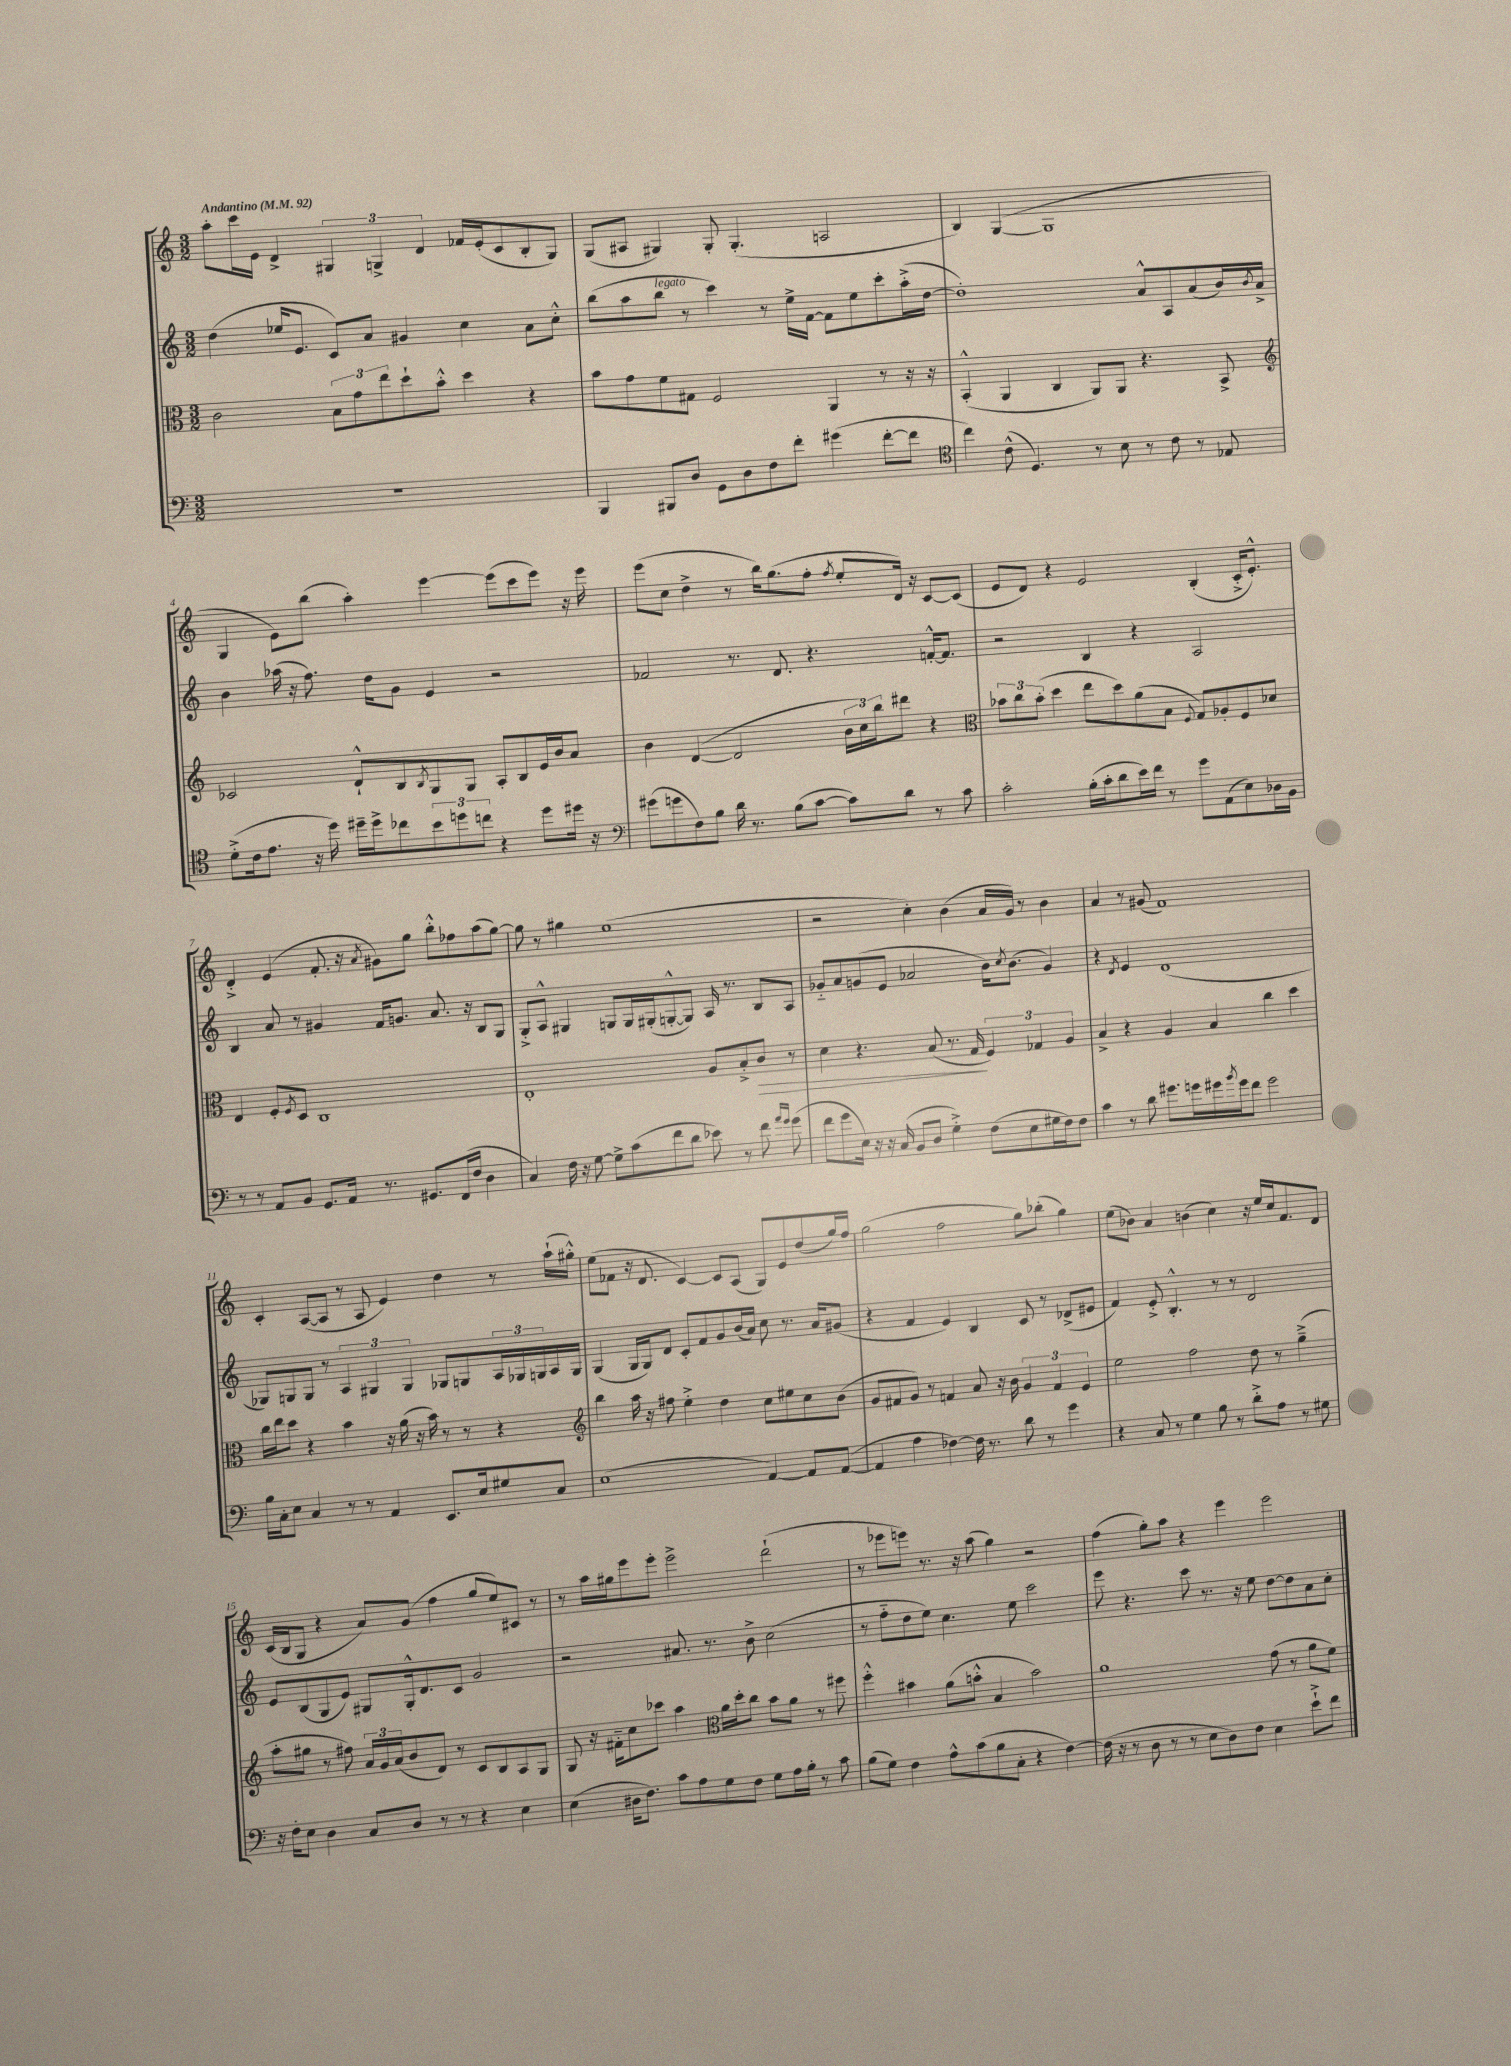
<<
\new StaffGroup <<
\new Staff = "s0" {
    \clef treble \key c \major \numericTimeSignature \time 3/2 \tempo "Andantino" 4 = 92
    a''8-. c'''16 e'16 d'4-> \tuplet 3/2 { gis4 g4-> d'4 } fes'16 e'16-.( c'8 b8-. g8) |
    g8( ais8 gis4) gis8-. gis4.-.( a2 |
    b4) g4~( g1 |
    g4 e'8) b''8( a''4-.) e'''4~ e'''8( c'''8 e'''8) r16 e'''16 |
    e'''8( c''8 d''4-> r8 b''16) g''8.( f''8-. \acciaccatura { f''8 } e''8-. d'16) r16 c'8~ c'8( |
    e'8 d'8) r4 e'2 b4-.( c'16-.-> e'8.-.-^) |
    d'4-.-> e'4( f'8.-. r16 \acciaccatura { a'8 } gis'8) g''8 b''8-.-^ fes''8 a''8( g''8~) |
    g''8 r8 gis''4 e''1( |
    r2 c''4-.) b'4( a'16 g'16) r8 b'4 |
    a'4 r8 gis'8( f'1) |
    c'4-. a8~( a8 r8 a8 e'4) d''4 r8 a''16-!( gis''16-.-^) |
    e''8( fes'8 r16 d'8. c'4~) c'8 a8( g8) e'8 d''8( g''16) f''16 |
    g''2( f''2 g''8) bes''8-.( g''4) |
    e''8( bes'8) a'4 b'4( c''4) r16 e''16 c''16 f'8. d'8 |
    c'16( b16 g8 r4 a'8) g'8( f''4 g''8 e''8) cis'8 r8 |
    r8 a''16 gis''16 e'''8 e'''8-. e'''2-> d'''2-!( |
    r8 ees'''8 e'''8) r8. r16 a''8( g''4) r2 |
    f''4( g''8-.) a''8 r4 e'''4 e'''2 \bar "|." |
}
\new Staff = "s1" {
    \clef treble \key c \major \numericTimeSignature \time 3/2
    d''4( ees''16 e'8. c'8) a'8 gis'4 c''4 a'8 c''8-.-^ |
    b''8( a''8 b''8^\markup { \italic "legato" } r8 c'''4) r8 e''16-> f'16~ f'8 e''8 c'''8-. a''16-.->( d''16~ |
    d''1-.) a'8-^ a8 a'8( b'16) \acciaccatura { b'8 } a'16-> |
    b'4 aes''16( r16 f''8.) d''16 g'8 e'4 r2 |
    fes'2 r8. d'8. r4. f'16~-.-^ f'8. |
    r2 b4 r4 a2 |
    b4 a'8 r8 gis'4 f'16 g'8. a'8. r16 b8 g8 |
    g8-.-> a8-^ gis4 g8 g16 gis16-.( g8~-.-^ g8) a16 r8. b8 a8 |
    ges'8-_ a'8 g'8( e'8 aes'2 b'16) \acciaccatura { c''8 } b'8.( g'4) |
    r4 \acciaccatura { d'8 } e'4 d'1( |
    ges8) g8 g8 r8 \tuplet 3/2 { a4 gis4 gis4 } ges8 g8 \tuplet 3/2 { a16 ges16 g16 } a16 g16 |
    g4( g16 g16) d'8 c'8-. f'8 g'8 b'16( a'16) c''8 r8. a'16 gis'8( |
    r4 f'4 e'4) b4 c'8 r8 des'8->( eis'8 |
    f'4) e'8-.-> b4.-.-^ r8 r8 d'2 |
    e'8 b8( g8 e'8) gis8 gis16-.-^ d'8. c'8 g'2 |
    r2 ais'8. r8. b'8-> c''2( |
    r8 f''8-_ d''8 e''8) c''4. e''8 c'''2 |
    e'''8 r4. c'''8 r8. r16 e''8 d''8~ d''8 a'8 c''8-. \bar "|." |
}
\new Staff = "s2" {
    \clef alto \key c \major \numericTimeSignature \time 3/2
    c'2 \tuplet 3/2 { b8 g'8 e''8 } d''8-! b'8-.-^ d''4 r4 |
    b'8 g'8 f'8 gis8 f2 a,4 r8 r16 r16 |
    b,4-.-^( a,4 c4 a,8) a,8 r4. b,8-> |
    \clef treble ces'2 d'8-!-^ b8 \acciaccatura { b8 } g8 g8 a8-. b8 e'16 b'16 a'8 |
    b'4 d'4~( d'2 \tuplet 3/2 { b'16 c''16) b''16 } dis'''8 r4 |
    \clef alto \tuplet 3/2 { bes'8 c''8 bes'8-.( } d''4 e''8 d''8) a'8( b8 \appoggiatura { f8 } g8) aes8-. f8 des'8 |
    e4 f8-. \acciaccatura { f8 } d8 c1 |
    e1-. a8 b8-.-> c'8\> r8 |
    d'4 r4. b8( r8. g16\! \tuplet 3/2 { f4) ges4 a4 } |
    b4-> r4 a4 b4 c''4 d''4 |
    c''16 e''16 d''8 r4 b'4 r16 a'16( r16 b'16) r8 r8 r4 |
    \clef treble b''4 a''16 r16 fis''8 e''4-.-> d''4 c''8 eis''8 c''8 b'8( |
    g'8 fis'8 g'8) r8 f'4 a'8 r16 b'16 \tuplet 3/2 { g'4 f'4 e'4 } |
    e''2 f''2 d''8 r8 g''4--->( |
    a''8-. gis''8 r8 fis''8) \tuplet 3/2 { a'16 g'16 a'16( } b'8 d'8) r8 c'8 b8 a8 g8 |
    g8 r16 fis'16-_ c''8 ces'''8 a''4 \clef alto a'16 d''16-. c''8 b'8 a'8 r8 fis''8 |
    f''4-.-^ bis'4 a'8( b'8-.-^ b4 b'2) |
    a'1 g'8( r8 a'8 f'8) \bar "|." |
}
\new Staff = "s3" {
    \clef bass \key c \major \numericTimeSignature \time 3/2
    R1. |
    b,,4 bis,,8 d8 g,8 d8 f8 f'8-. gis'4( f'8~-. f'8 |
    \clef tenor c''4) c'8-^( d4.) r8 b8 r8 c'8 r8 ees8 |
    d'8-.->( c'16 e'8. r16 d''16) dis''16-- dis''16-> ces''8 \tuplet 3/2 { b'8 d''8 c''8 } r4 d''8 dis''16 r16 |
    \clef bass gis'8( g'8 f8) b8 d'16 r8. b8( c'8~ c'8) d'8 r8 c'8 |
    c'2-. b16-.( c'16-. d'8 e'16) f'16 r8 g'8 a,8( e8) des16 b,16 |
    r8 r8 a,8 b,8 g,8. a,16 r8. gis,8. f,16( f16 d4 |
    c4) f16 r16 g8~ g8-> c'8( f'8 d'8 ees'8) r8 f'8 \grace { a'16 g'16 } g'8( |
    f'8 g'8 e16) r16 r16 c16( b,8 d8 g4-.->) f8( e8 gis16 f16) f8 |
    c'4 r8 d'8 gis'8. g'16 gis'16 \acciaccatura { b'8 } gis'16 f'8 gis'2 |
    b16 c16-. e8 c4 r8 r8 a,4 e,8. e16 gis8 c8 |
    e1( a,4~) a,8 a,8~( |
    a,4 a4 fes4~) fes16 r8. d'8 r8 g'4 |
    r4 c8 r8 g4 b8 r8 d'8-.-> a8 r8 gis8 |
    r16 f16-. e8 d4 c8 d8 r8 r8 r4 e4 |
    e4( dis16 f8.) c'8 a8 g8 f8 g8 a16 b16-. r8 c'8 |
    b8( g8) f4 a8-^ c'8( b8 c8-. r4 f4~) |
    f16( r16 r8 d8 r8 r8 e8 d8) f8 e4 e'8-!-> f'8 \bar "|." |
}
>>
>>
